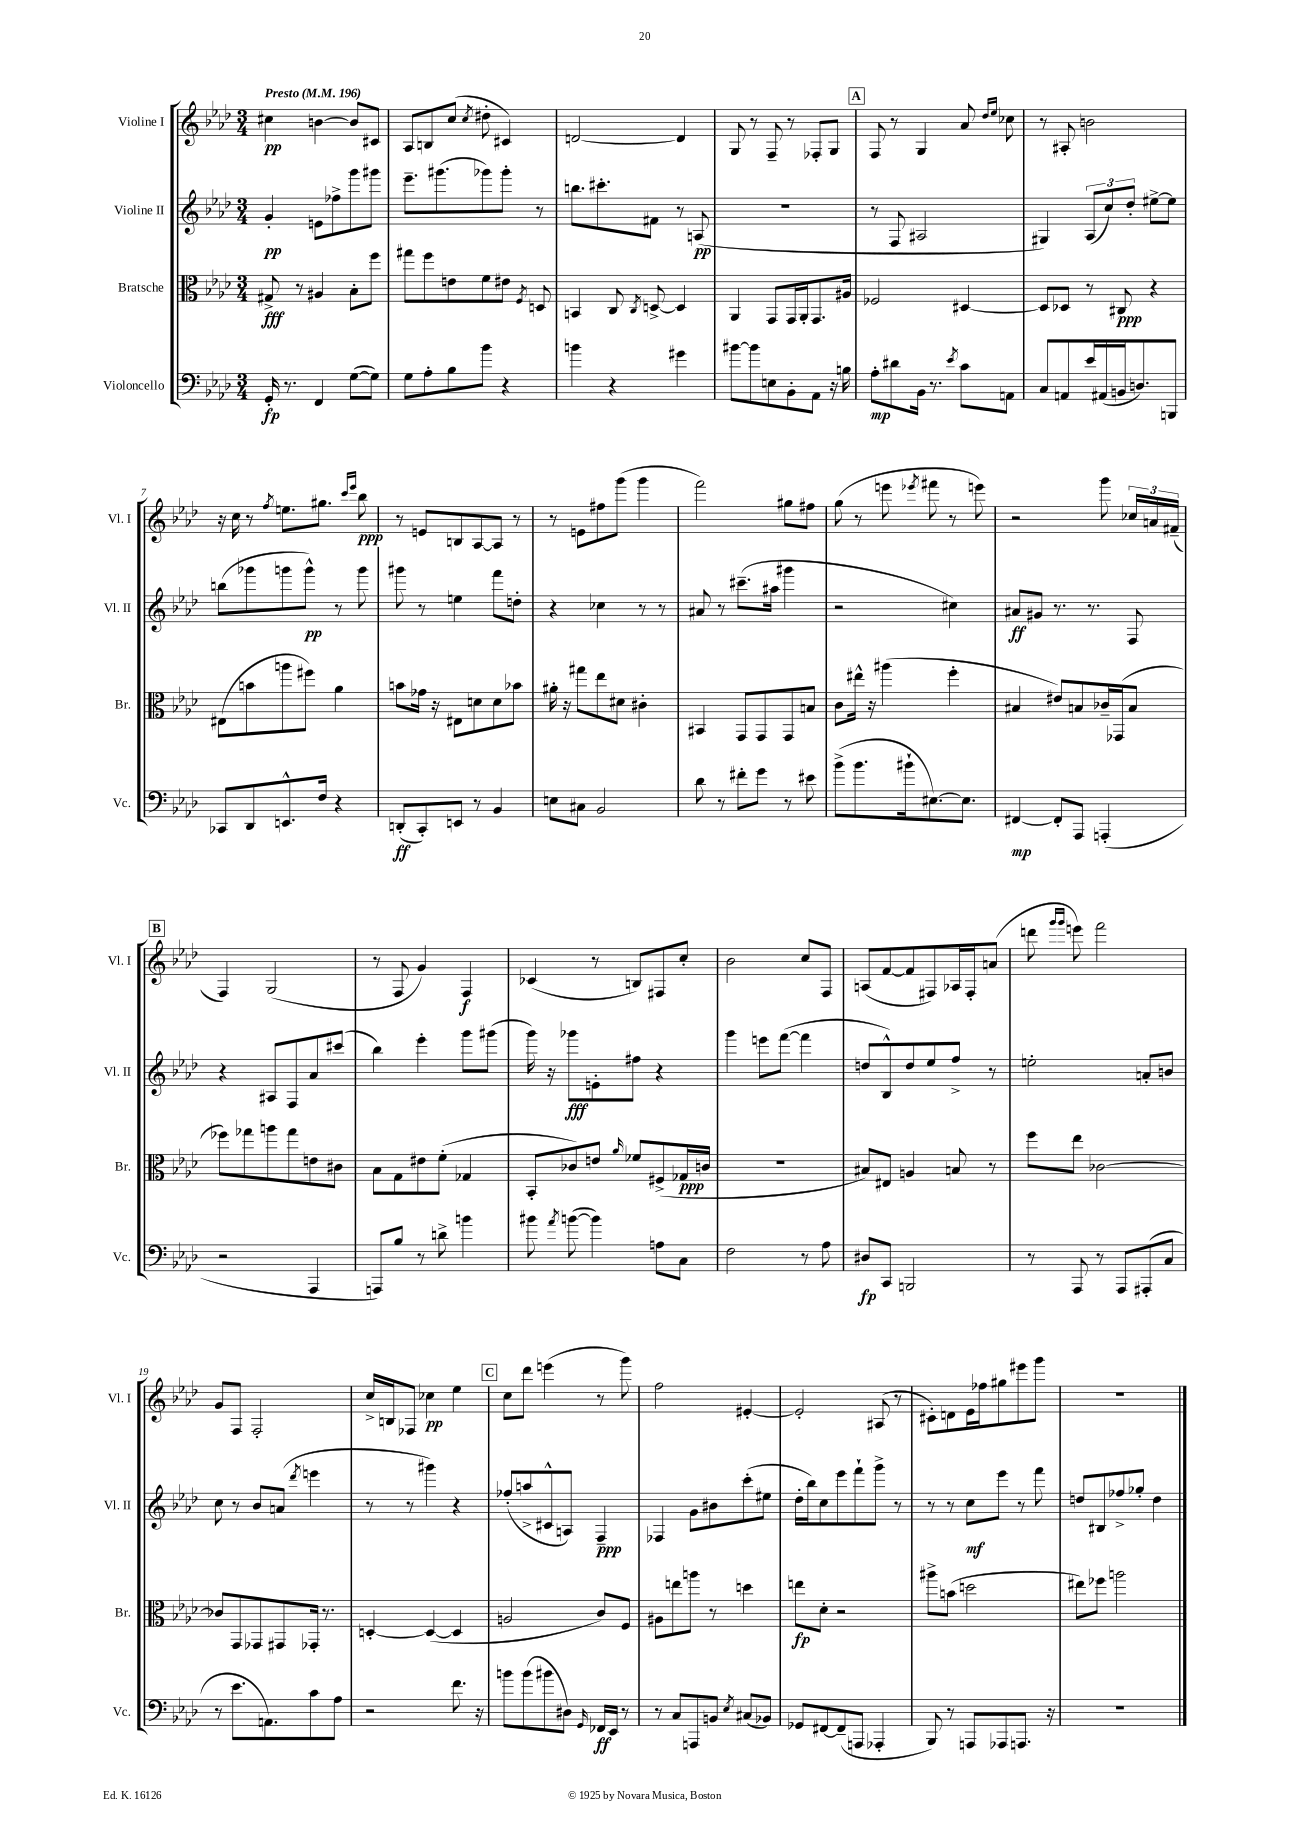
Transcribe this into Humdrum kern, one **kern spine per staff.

**kern	**kern	**kern	**kern
*staff4	*staff3	*staff2	*staff1
*clefF4	*clefC3	*clefG2	*clefG2
*k[b-e-a-d-]	*k[b-e-a-d-]	*k[b-e-a-d-]	*k[b-e-a-d-]
*M3/4	*M3/4	*M3/4	*M3/4
*MM196	*MM196	*MM196	*MM196
16GG'	8G#^	4g'	4cc#
8.r	.	.	.
.	8r	.	.
4FF	4A#	8e	[4b
.	.	8ff-^	.
([8G	8B-'	8ggg	8b]
8G])	8ff	8ggg#	8c#
=	=	=	=
8G	8gg#	8.eee-~	8A-
8A-'	8ff	.	8B
.	.	(8.ggg#	.
8B-	8e	.	(8cc
.	.	.	8qcc
8b-	8f	8ggg-)	8dd#'
4r	8e#	8ggg-'	4c#)
.	8qF	.	.
.	8D	8r	.
=	=	=	=
4b	4BB	8.bb	[2d
.	.	8.ccc#'	.
4r	8C	.	.
.	8qC	.	.
.	[8D^	8f#	.
4g#	4D]	8r	4d]
.	.	(8A	.
=	=	=	=
[8b#	4AA-	2.r	8G
8b#]	.	.	8r
8E	8GG	.	8F~
8BB-'	16GG	.	8r
.	16AA-'	.	.
8AA-	8.GG	.	8F-'
16r	.	.	8G
16B	16A#	.	.
=	=	=	=
8A-'	2F-	8r	8F
8d#	.	8F	8r
16BB-	.	2A#	4G
8.r	.	.	.
8qe-	.	.	.
8c	[4D#	.	8a-
.	.	.	16qqdd-
.	.	.	16qqee-
8AA	.	.	8cc-
=	=	=	=
8C	8D#]	4G#)	8r
8AA	8D-	.	8A#'
16e-	8r	(12A-	2b
(16AA#	.	.	.
.	.	12cc)	.
16BB	8C#	.	.
.	.	12dd-'	.
8.D)	.	.	.
.	4r	[8ee#^	.
8BBB	.	8ee#]	.
=	=	=	=
8CC-	(8E#	(8bb	16r
.	.	.	16cc
8DD-	8b	8ggg-	8r
.	.	.	8qff
8.EE^^	8aa	8ggg	8.ee
.	8ff#)	8ggg^^)	.
16F	.	.	8.gg#
4r	4a-	8r	.
.	.	.	16qqccc
.	.	.	16qqeee-
.	.	8ggg	8bb-
=	=	=	=
(8DD'	8b	8ggg#	8r
8CC')	16g-	8r	8e
.	16r	.	.
8EE	8E#	4ee	8B
8r	8d	.	[8A-
4BB-	8d	8fff	8A-]
.	8b-	8dd'	8r
=	=	=	=
8E	16a#'	4r	8r
.	16r	.	.
8C#	8gg#	.	8e
2BB-	8ee-	4cc-	8ff#
.	8d#	.	(8ggg
.	4c#'	8r	4ggg
.	.	8r	.
=	=	=	=
8d-	4BB#	8a#	2fff)
8r	.	8r	.
8f#'	8GG	(8.ccc#~	.
8g	8GG	.	.
.	.	16aa#	.
8r	8GG	4ggg#	8gg#
8e#	8B	.	8ff#
=	=	=	=
(8b-^	8c	2r	(8gg
8.b-	16ee#^^	.	8r
.	16r	.	.
.	(4aa#	.	8eee
16b#`	.	.	.
.	.	.	8qeee-
[8.E#)	.	.	8fff#
.	4ff'	4cc#)	8r
8.E#]	.	.	.
.	.	.	8eee)
=	=	=	=
[4FF#	4B#	8a#	2r
.	.	8g#	.
8FF#']	8e#)	8.r	.
8AAA-	8B	.	.
.	.	8.r	.
(4AAA'	16c-~	.	8ggg
.	(16GG-	.	.
.	8B	8F	24cc-
.	.	.	24a
.	.	.	(24f#~
=	=	=	=
2r	8ff-)	4r	4F)
.	8gg-	.	.
.	8aa	8A#	(2G
.	8gg-	8F	.
4AAA-	8e	8a-	.
.	8c#	(8ccc#	.
=	=	=	=
8AAA)	8B-	4bb-)	8r
8B-	8G	.	8F
8r	8e#	4eee-'	4g)
8d^	(8f'	.	.
4b	4G-	8ggg	4F
.	.	(8ggg#	.
=	=	=	=
8b#	8BB-'	16ggg)	(4c-
.	.	16r	.
8qa-	.	.	.
([8b	8c-)	8ggg-	.
4b])	8e	8e'	8r
.	16qqa-	.	.
.	8f-	8ff#	8B)
8A	(8F#^	4r	8F#
8C	16G-	.	8cc'
.	16c	.	.
=	=	=	=
2F	2.r	4ggg	2b-
.	.	8eee	.
.	.	([8fff	.
8r	.	4fff]	8cc
8A-	.	.	8F
=	=	=	=
8D#	8B#)	8dd	(8A
8CC	8E#	8B-^^)	[8f
2BBB	4A	8dd	8f]
.	.	8ee-	8F#)
.	8B	8ff^	16A-
.	.	.	16F#'
.	8r	8r	(8a
=	=	=	=
8r	8ff	2ee'	8ddd
.	.	.	16qqggg
.	.	.	16qqggg
8AAA-	8ee-	.	8eee)
8r	[2c-	.	2fff
8AAA-	.	.	.
(8AAA#'	.	8a'	.
8C	.	8b	.
=	=	=	=
8r	8c-]	8cc	8g
8.e-	8GG	8r	8F
.	8GG-	8b-	2F'
8.AA)	.	.	.
.	8GG#	(8a	.
.	.	8qddd-	.
8c	16GG-'	4eee	.
.	8.r	.	.
8A-	.	.	.
=	=	=	=
2r	[4D'	8r	16cc^
.	.	.	16B
.	.	8r	8F-
.	(4D_	4ggg#)	4cc-
8.f	4D]	4r	4ee-
16r	.	.	.
=	=	=	=
8b	2A	(8ff-'	8cc
(8b	.	8aa^	8ddd-
8b#	.	8c#^^	(4eee
8D#)	.	8A)	.
16qqGG	.	.	.
16FF-	8c)	4F~	8r
16EE-	.	.	.
8r	8F	.	8ggg)
=	=	=	=
8r	8A#	4F-	2ff
8C	8ee	.	.
8AAA	8aa	8g	.
8BB	8r	8b#	.
8qE-	.	.	.
(8C#	4dd	(8ccc'	[4e#'
8BB-)	.	8ee#	.
=	=	=	=
8GG-	8ee	16dd-'	2e#']
.	.	16bb-)	.
[8FF#	8d-'	8cc	.
(8FF#~]	2r	8eee-	.
8AAA	.	8fff`	.
4AAA-'	.	8ggg^	(8A#
.	.	8r	8r
=	=	=	=
8BBB-)	8aa#^	8r	8c#')
8r	(8b	8r	8d
8AAA	2dd	8cc	16e-
.	.	.	16ff-
8AAA-	.	8eee-	8gg#
8.AAA	.	8r	8eee#
.	.	8fff	8ggg
16r	.	.	.
=	=	=	=
2.r	8ee#)	8dd	2.r
.	8ff-	8B#	.
.	2aa	8ff-^	.
.	.	8gg-'	.
.	.	4dd	.
==	==	==	==
*-	*-	*-	*-
